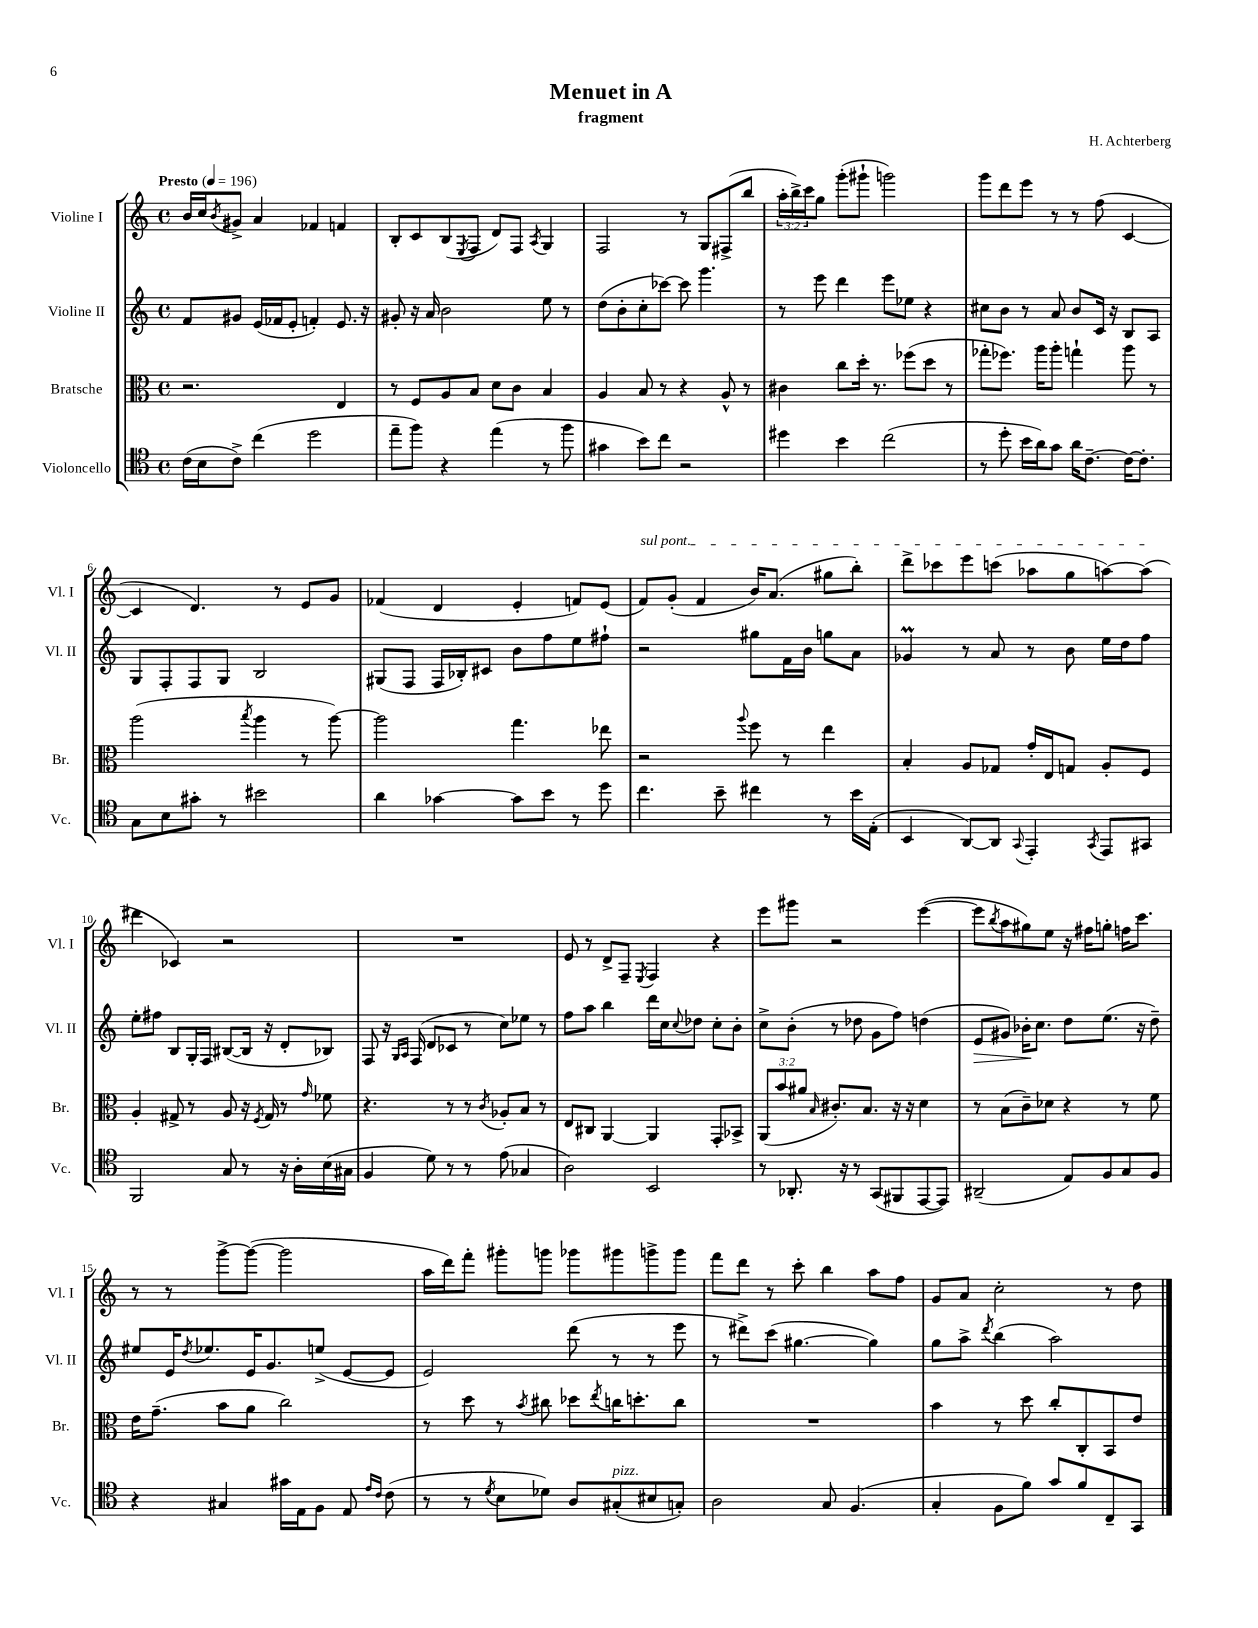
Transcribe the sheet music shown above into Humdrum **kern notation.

**kern	**kern	**kern	**dynam	**kern
*part4	*part3	*part2	*part2	*part1
*staff4	*staff3	*staff2	*staff2	*staff1
*I"Violoncello	*I"Bratsche	*I"Violine II	*	*I"Violine I
*I'Vc.	*I'Br.	*I'Vl. II	*	*I'Vl. I
*clefC4	*clefC3	*clefG2	*	*clefG2
*k[]	*k[]	*k[]	*	*k[]
*M4/4	*M4/4	*M4/4	*	*M4/4
*met(c)	*met(c)	*met(c)	*	*met(c)
*MM196	*MM196	*MM196	*	*MM196
=1	=1	=1	=1	=1
!	!	!	!	!LO:TX:a:B:t=Presto
(16c\LL	2.r	8f/L	.	16b/LL
16B\J	.	.	.	16cc/J
.	.	.	.	8qb/
8c^\J)	.	8g#X/J	.	8g#X^/J
(4cc\	.	(16e/LL	.	4a/
.	.	16f-X/J	.	.
.	.	8e'/J	.	.
2dd\	.	4fn'/)	.	4f-X/
.	4E/	8.e/	.	4fn/
.	.	16r	.	.
=2	=2	=2	=2	=2
8ee~\L	8r	8g#X'/	.	8B'/L
8ff\J)	8F/L	16r	.	8c/
.	.	16a/	.	.
4r	8A/	2b\	.	(8B/
.	.	.	.	8qE/
.	8B/J	.	.	8F/J
(4ee\	8d\L	.	.	8d/L)
.	8c\J	.	.	8F/J
.	.	.	.	8qA/
8r	4B/	8ee\	.	4G/
8ff\	.	8r	.	.
=3	=3	=3	=3	=3
4g#X\	4A/	(8dd\L	.	2F/
.	.	8b'\	.	.
8b\L)	8B/	8cc'\	.	.
8cc\J	8r	[8ccc-X\J)	.	.
2r	4r	8ccc-\]	.	8r
.	.	4.ggg\	.	8G/L
.	8A^^/	.	.	(8F#X^/
.	8r	.	.	8bb/J
=4	=4	=4	=4	=4
4dd#X\	4c#X\	8r	.	24aa'\LL
.	.	.	.	24bb^\)
.	.	.	.	24ccc\J
.	.	8eee\	.	8gg\J
4b\	8cc\L	4ddd\	.	(8ggg'\L
.	16dd'\Jk	.	.	8ggg#X`\J
.	8.r	.	.	.
(2cc\	.	8eee\L	.	2gggn\)
.	(8ff-X\L	8ee-X\J	.	.
.	8dd\J	4r	.	.
.	8r	.	.	.
=5	=5	=5	=5	=5
8r	8gg-X'\L	8cc#X\L	.	8ggg\L
8dd'\	8.ff-X\J)	8b\J	.	8ddd\
16b\LL	.	8r	.	8eee\J
16a\J)	16aa\KL	.	.	.
8g\J	8aa'\J	8a/	.	8r
16a\KL	4ggn`\	8b/L	.	8r
[8.c~\J	.	.	.	.
.	.	16c/Jk	.	(8ff\
.	.	16r	.	.
16c\KL_	8aa\	8B/L	.	[4c/
8.c'\J]	.	.	.	.
.	8r	8A/J	.	.
!!LO:LB:g=z
=6	=6	=6	=6	=6
8G\L	(2aa\	8G/L	.	4c/]
8B\	.	8F'/	.	.
8g#X'\J	.	8F/	.	4.d/)
8r	.	8G/J	.	.
.	8qbb/	.	.	.
2b#X\	4aa\	2B/	.	.
.	.	.	.	8r
.	8r	.	.	8e/L
.	[8aa\)	.	.	8g/J
=7	=7	=7	=7	=7
4a\	2aa\]	(8G#X/L	.	(4f-X/
.	.	8F/J	.	.
[4g-X\	.	16F/LL	.	4d/
.	.	16B-X'/J)	.	.
.	.	8c#X/J	.	.
8g-\L]	4.gg\	8b\L	.	4e'/
8b\J	.	8ff\	.	.
8r	.	8ee\	.	8fn/L)
8dd\	8ee-X\	8ff#X`\J	.	(8e/J
=8	=8	=8	=8	=8
!	!	!	!	!LO:TX:a:i:t=sul pont.
4.cc\	2r	2r	.	8f/L)
.	.	.	.	(8g'/J
.	.	.	.	4f/
8b~\	.	.	.	.
.	8qqaa/	.	.	.
4cc#X\	8ff\	8gg#X\L	.	16b/KL)
.	.	.	.	(8.a/J
.	8r	16f\L	.	.
.	.	16b\JJ	.	.
8r	4ee\	8ggn\L	.	8gg#X\L
16b\LL	.	8a\J	.	8bb'\J)
(16E'\JJ	.	.	.	.
=9	=9	=9	=9	=9
4BB/	4B'/	4g-XM/	.	8ddd^\L
.	.	.	.	8ccc-X\
[8AA/L)	8A/L	8r	.	8eee\
8AA/J]	8G-X/J	8a/	.	(8cccn\J
8qqGG/	.	.	.	.
4EE'/	16g'/LL	8r	.	8aa-X\L
.	16E/J	.	.	.
.	8Gn/J	8b\	.	8gg\
8qGG/	.	.	.	.
8EE/L	8A'/L	16ee\LL	.	[8aan\)
.	.	16dd\J	.	.
8GG#X/J	8F/J	8ff\J	.	(8aa\J]
!!LO:LB:g=z
=10	=10	=10	=10	=10
2FF/	4A'/	8ee'\L	.	4ddd#X\
.	.	8ff#X\J	.	.
.	8G#X^/	8B/L	.	4c-X/)
.	8r	16G'/L	.	.
.	.	16F/JJ	.	.
8G/	8A/	([8B#X/L	.	2r
8r	16r	16B#/Jk]	.	.
.	8qF/	.	.	.
.	16G#/	16r	.	.
16r	8r	8d'/L	.	.
16A'\LL	.	.	.	.
.	16qqg/	.	.	.
(16B\	8f-X\	8B-X/J)	.	.
16G#X\JJ	.	.	.	.
=11	=11	=11	=11	=11
4F/	4.r	8F/	.	1r
.	.	16r	.	.
.	.	16qqG/LL	.	.
.	.	16qqA/JJ	.	.
.	.	(16F/	.	.
8d\)	.	8d/L	.	.
8r	8r	8c-X/J	.	.
8r	8r	8r	.	.
.	8qc/	.	.	.
(8e\	8A-X'/L	8cc\L)	.	.
4G-X/	8B/J	8ee-X\J	.	.
.	8r	8r	.	.
=12	=12	=12	=12	=12
2A\)	8E/L	8ff\L	.	8e/
.	8C#X/J	8aa\J	.	8r
.	[4AA/	4bb\	.	8d^/L
.	.	.	.	8F~/J
.	.	.	.	8qE/
2BB/	4AA/]	16ddd\LL	.	4F/
.	.	16cc\J	.	.
.	.	8qqcc/	.	.
.	.	8dd-X\J	.	.
.	8GG'/L	8cc'\L	.	4r
.	8BB-X^/J	8b'\J	.	.
=13	=13	=13	=13	=13
8r	(12AA/L	8cc^\L	.	8eee\L
.	12b/	.	.	.
8.AA-X'/	.	(8b'\J	.	8ggg#X\J
.	12a#X/J	.	.	.
.	16qqB/	.	.	.
.	8.c#X'/L)	8r	.	2r
16r	.	.	.	.
8r	.	8dd-X\	.	.
.	8.B/J	.	.	.
(8GG/L	.	8g\L	.	.
8FF#X/	16r	8ff\J)	.	.
.	16r	.	.	.
[8EE/	4d\	(4ddn\	.	([4eee\
8EE/J])	.	.	.	.
=14	=14	=14	=14	=14
!	!	!	!LO:HP:b	!
(2AA#X~/	8r	8e/L	>	8eee\L]
.	.	.	.	8qbb/
.	(8B\L	8g#X/J)	.	8aa\
.	8c~\)	16b-X'\KL	.	8gg#X\)
.	.	8.cc\J	]	.
.	8d-X\J	.	.	8ee\J
8E/L)	4r	8dd\L	.	16r
.	.	.	.	16ff#X\KL
8F/	.	(8.ee\J	.	8ggn'\J
8G/	8r	.	.	16ffn\KL
.	.	16r	.	8.ccc\J
8F/J	8f\	8dd~\)	.	.
!!LO:LB:g=z
=15	=15	=15	=15	=15
4r	16e\KL	8ee#X/L	.	8r
.	(8.g~\J	.	.	.
.	.	16e/K	.	8r
.	.	8qdd/	.	.
.	.	8.ee-X/	.	.
4G#X/	8b\L	.	.	[8ggg^\L
.	8a\J	16e/K	.	(8ggg\J_
.	.	8.g/	.	.
16g#X\LL	2cc\)	.	.	2ggg\]
16E\J	.	.	.	.
8F\J	.	(8een^/J	.	.
8E/	.	[8e/L	.	.
16qqe/LL	.	.	.	.
16qqc/JJ	.	.	.	.
(8c\	.	8e/J]	.	.
=16	=16	=16	=16	=16
8r	8r	2e/)	.	16aa\LL
.	.	.	.	16ddd\J)
8r	8dd\	.	.	8fff'\J
8qd/	.	.	.	.
8B\L	8r	.	.	8ggg#X'\L
.	8qb/	.	.	.
8d-X\J)	8cc#X\	.	.	8gggn\J
8A/L	8dd-X\L	(8ddd\	.	8ggg-X\L
.	8qee/	.	.	.
!LO:TX:a:i:t=pizz.	!	!	!	!
(8G#X'/	16ccn\K	8r	.	8ggg#X\
.	8.ddn'\	.	.	.
8B#X/	.	8r	.	8gggn^\
8Gn'/J)	8cc\J	8eee\	.	8ggg\J
=17	=17	=17	=17	=17
2A\	1r	8r	.	8fff\L
.	.	8ddd#X^\L)	.	8ddd\J
.	.	(8ccc\J	.	8r
.	.	[4.gg#X\	.	8ccc'\
8G/	.	.	.	4bb\
(4.F/	.	.	.	.
.	.	4gg#\])	.	8aa\L
.	.	.	.	8ff\J
=18	=18	=18	=18	=18
4G'/	4b\	8gg\L	.	8g/L
.	.	8aa^\J	.	8a/J
.	.	8qddd/	.	.
8F\L	8r	(4bb\	.	2cc'\
8f\J)	8dd\	.	.	.
8g/L	8cc'/L	2aa\)	.	.
8f/	8C'/	.	.	.
8C~/	8BB/	.	.	8r
8GG/J	8e/J	.	.	8dd\
==	==	==	==	==
*-	*-	*-	*-	*-
